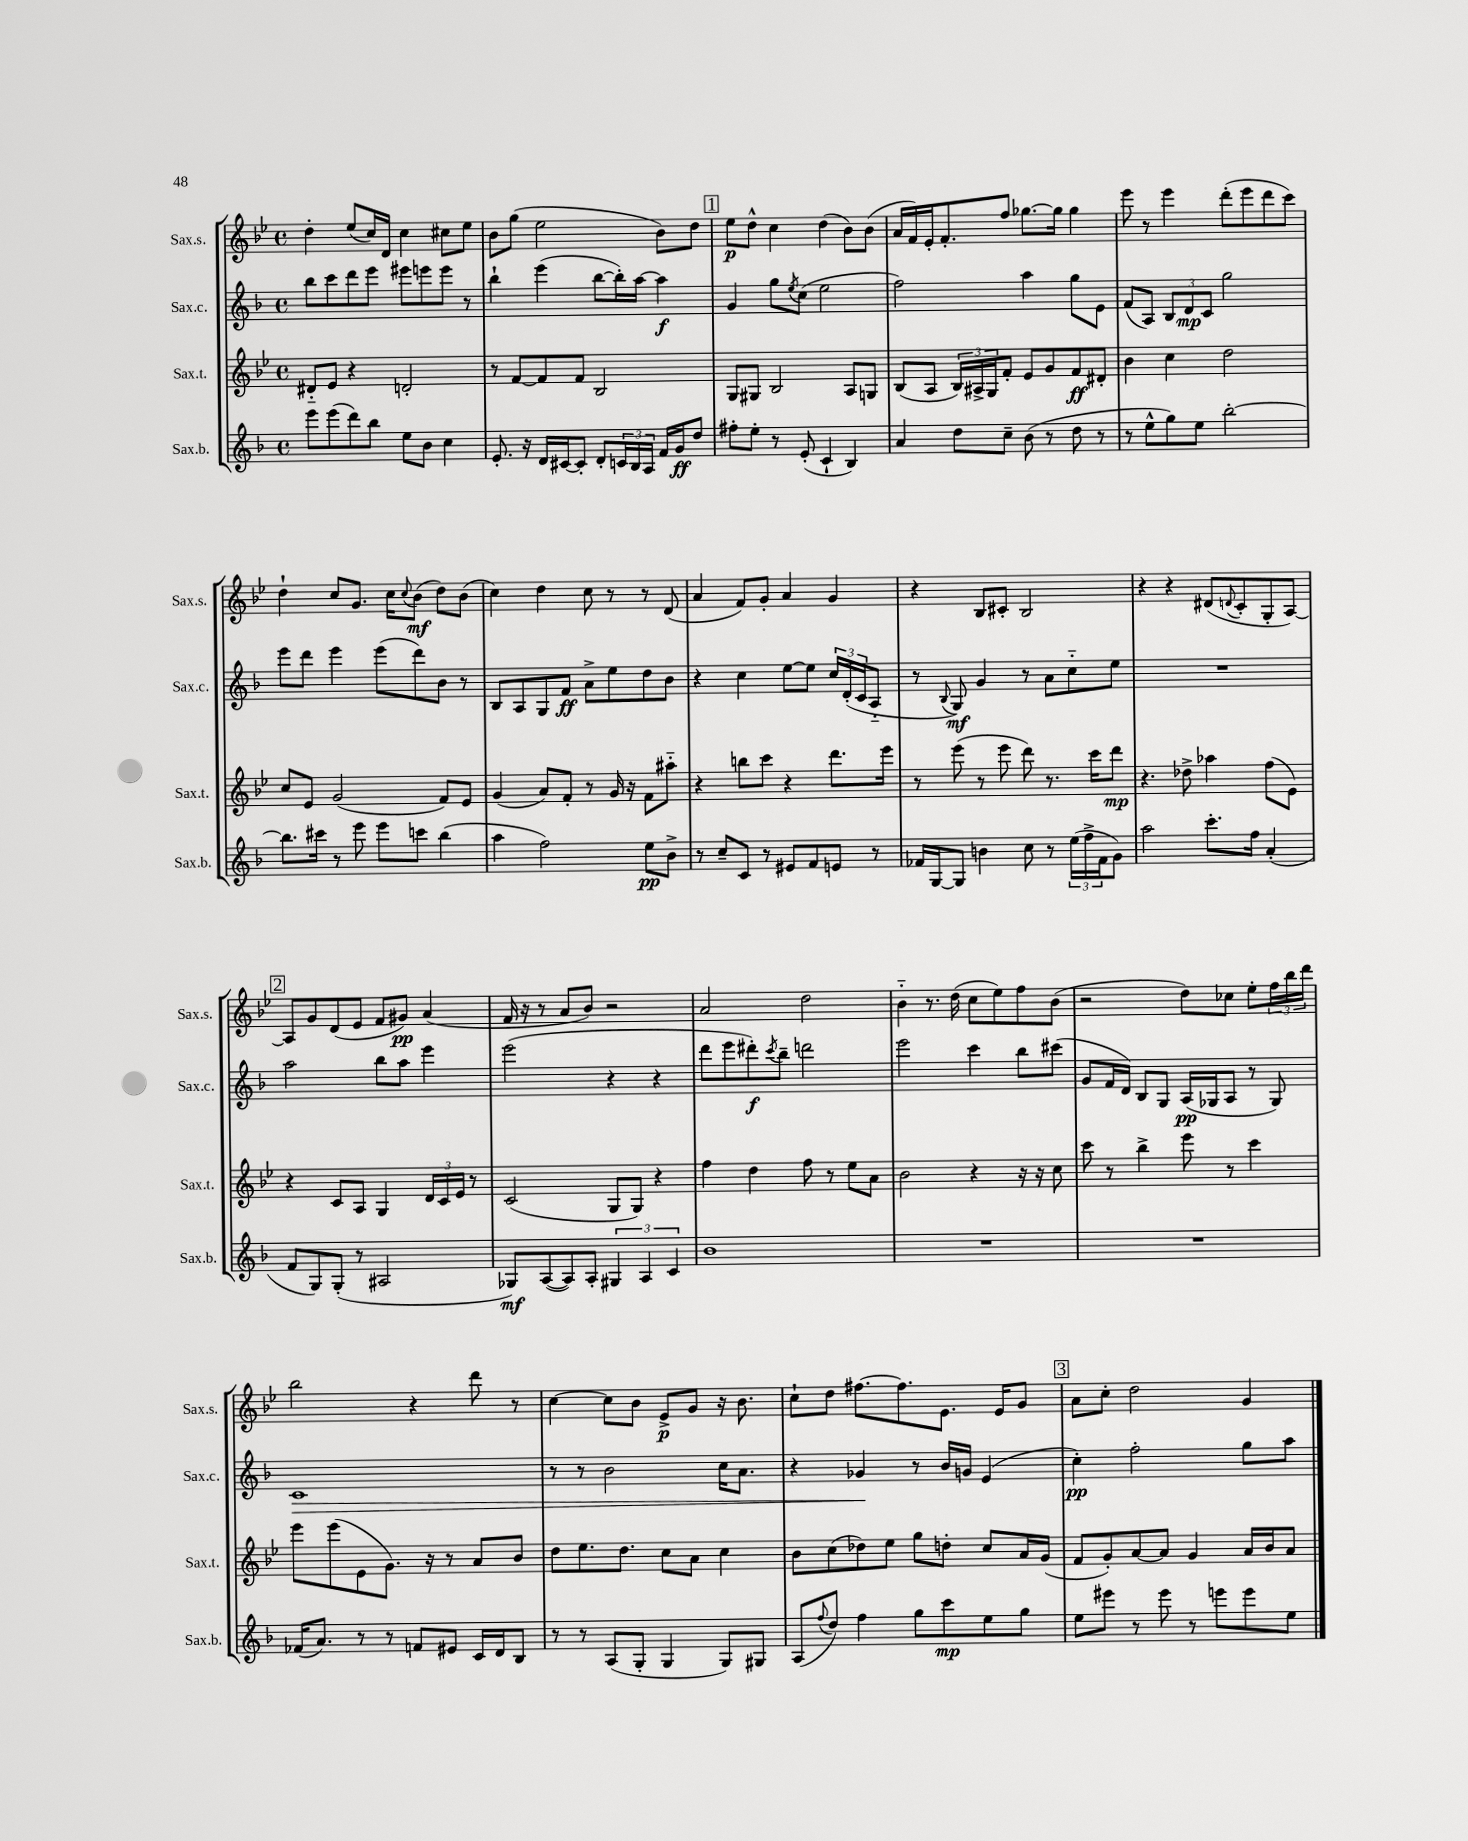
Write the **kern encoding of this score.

**kern	**kern	**kern	**kern
*staff4	*staff3	*staff2	*staff1
*clefG2	*clefG2	*clefG2	*clefG2
*k[b-]	*k[b-e-]	*k[b-]	*k[b-e-]
*M4/4	*M4/4	*M4/4	*M4/4
*met(c)	*met(c)	*met(c)	*met(c)
8eee\L	8d#'~/L	8bb-\L	4dd'\
(8eee\	8e-/J	8ccc\	.
8ddd\)	4r	8ddd\	(8ee-/L
8bb-\J	.	8eee\J	16cc/L)
.	.	.	16d/JJ
8ee\L	2d'/	8eee#\L	4cc\
8b-\J	.	8eee\	.
4cc\	.	8eee\J	8cc#\L
.	.	8r	8ee-\J
=	=	=	=
8.e'/	8r	4bb-`\	8b-\L
.	[8f/L	.	(8gg\J
16r	.	.	.
16d/LL	8f/]	(4eee\	2ee-\
[16c#/J	.	.	.
8c#'/]J	8f/J	.	.
8d'/L	2B-/	[8bb-\L	.
24c/L	.	16bb-'\]L)	.
24B-/	.	.	.
.	.	[16aa\JJ	.
24A/JJ	.	.	.
16f/LL	.	4aa\]	8b-\L)
16g/J	.	.	.
8dd/J	.	.	8dd\J
=	=	=	=
8ff#'\L	8G/L	4g/	8ee-\L
8ee'\J	8G#/J	.	8dd^^\J
8r	2B-/	8gg\L	4cc\
.	.	8qee/	.
(8e'/	.	(8cc\J	.
4c`/	.	2ee\	(4dd\
4B-/)	8A/L	.	8b-\L)
.	8G/J	.	(8b-\J
=	=	=	=
4a/	(8B-/L	2ff\)	16a/LL
.	.	.	16f/)
.	8A/J	.	16e-'/J
.	.	.	8.f'/
8dd\L	24B-/LL)	.	.
.	24A#^/	.	.
.	24G/J	.	.
8cc~\J	8f'/J	.	8ff/J
(8b-\	8e-/L	4aa\	[8.gg-\L
8r	8g/	.	.
.	.	.	16gg-\]Jk
8dd\	8f/	8gg\L	4gg-\
8r	8d#'/J	8e\J	.
=	=	=	=
8r	4b-\	(8f/L	8eee-\
8ee^^\L	.	8A/J)	8r
8gg\)	4cc\	12B-/L	4eee-\
.	.	12d/	.
8ee\J	.	.	.
.	.	12c/J	.
[2bb-'\	2dd\	2gg\	(8ddd'\L
.	.	.	8eee-\
.	.	.	8ddd\
.	.	.	8ccc\J)
=	=	=	=
8.bb-\]L	8cc/L	8eee\L	4dd`\
.	8e-/J	8ddd\J	.
16ccc#\Jk	.	.	.
8r	(2g/	4eee\	8cc/L
8eee\	.	.	8.g/J
8eee\L	.	(8eee\L	.
.	.	.	16cc\LK
.	.	.	8qqcc/
8ccc\J	.	8ddd\)	(8b-\J
(4bb-\	8f/L)	8b-\J	8dd\L)
.	8e-/J	8r	(8b-\J
=	=	=	=
4aa\	(4g/	8B-/L	4cc\)
.	.	8A/	.
2ff\)	8a/L)	8G/	4dd\
.	8f'/J	8f/J	.
.	8r	8a^\L	8cc\
.	16g/	8ee\	8r
.	16r	.	.
8ee\L	8f\L	8dd\	8r
8b-^\J	8aa#'~\J	8b-\J	(8d/
=	=	=	=
8r	4r	4r	4a/
8cc~/L	.	.	.
8c/J	8bb\L	4cc\	8f/L)
8r	8ccc\J	.	8g'/J
8e#/L	4r	[8ee\L	4a/
8f/	.	8ee\]J	.
8e/J	8.ddd\L	24cc/LL	4g/
.	.	(24d'/	.
.	.	24c/J	.
8r	.	8A'~/J	.
.	16eee-\Jk	.	.
=	=	=	=
16f-/LL	8r	8r	4r
[16G/J	.	.	.
.	.	8qqB-/	.
8G/]J	(8eee-\	8G/)	.
4b\	8r	4g/	8B-/L
.	8eee-\	.	8c#'/J
8cc\	8ddd\)	8r	2B-/
8r	8.r	8a\L	.
(24ee\LL	.	8cc'~\	.
24ff^\	.	.	.
.	16ccc\LK	.	.
24f-\J	.	.	.
8g\J)	8ddd\J	8ee\J	.
=	=	=	=
2aa\	4.r	1r	4r
.	.	.	4r
.	8dd-^\	.	.
8.ccc'\L	4aa-\	.	(8d#/L
.	.	.	8qqd/
.	.	.	8c'/
16ff\Jk	.	.	.
(4a'/	(8ff\L	.	8G'/
.	8e-\J)	.	[8A/J)
=	=	=	=
8f/L	4r	2aa\	8A/]L
8G/)	.	.	8g/
(8G'/J	8c/L	.	(8d/
8r	8A/J	.	8e-/J
2A#/	4G/	8bb-\L	8f/L
.	.	8aa\J	8g#/J)
.	24d/LL	4eee\	(4a/
.	24c/	.	.
.	24e-/JJ	.	.
.	8r	.	.
=	=	=	=
8G-/L)	(2c/	(2eee\	16f/
.	.	.	16r
([8A/	.	.	8r
8A/])	.	.	8a/L
8A'/J	.	.	8b-/J)
6G#/	8G/L	4r	2r
.	8G/J)	.	.
6A/	.	.	.
.	4r	4r	.
6c/	.	.	.
=	=	=	=
1b-	4ff\	8ddd\L	2a/
.	.	8eee\	.
.	4dd\	8ddd#'\)	.
.	.	8qccc/	.
.	.	8bb-~\J	.
.	8ff\	2ddd\	2dd\
.	8r	.	.
.	8ee-\L	.	.
.	8a\J	.	.
=	=	=	=
1r	2b-\	2eee\	4b-'~\
.	.	.	8.r
.	.	.	(16dd\
.	4r	4ccc\	8cc\L
.	.	.	8ee-\)
.	16r	8bb-\L	8ff\
.	16r	.	.
.	8cc\	(8ccc#\J	(8b-\J
=	=	=	=
1r	8ccc\	8g/L	2r
.	8r	16f/L	.
.	.	16d/JJ)	.
.	4bb-^\	8B-/L	.
.	.	8G/J	.
.	8eee-\	(16A/LL	8dd\L)
.	.	16G-/J	.
.	8r	8A/J	8cc-\J
.	4ccc\	8r	8ee-'\L
.	.	8G-/)	24ff\L
.	.	.	24bb-\
.	.	.	24ddd\JJ
=	=	=	=
(16f-/LK	8eee-\L	1c	2bb-\
8.a/J)	.	.	.
.	(8eee-\	.	.
8r	8e-\	.	.
8r	8.g\J)	.	.
8f/L	.	.	4r
.	16r	.	.
8e#/J	8r	.	.
16c/LL	8a/L	.	8ddd\
16d/J	.	.	.
8B-/J	8b-/J	.	8r
=	=	=	=
8r	8dd\L	8r	[4cc\
8r	8.ee-\	8r	.
(8A/L	.	2b-\	8cc\]L
.	8.dd\J	.	.
8G'/J	.	.	8b-\J
4G/	8cc\L	.	8e-^/L
.	8a\J	.	8g/J
8G/L)	4cc\	16cc\LK	16r
.	.	8.a\J	8.b-\
8G#/J	.	.	.
=	=	=	=
(8A/L	8b-\L	4r	8cc`\L
8qqff/	.	.	.
8dd/J)	(8cc\	.	8dd\J
4ff\	8dd-\)	4g-/	[8.ff#\L
.	8ee-\J	.	.
.	.	.	8.ff#\]
8gg\L	8gg\L	8r	.
8ccc\	8dd'\J	16b-/LL	8.e-\J
.	.	16g/JJ	.
8ee\	8cc/L	(4e/	.
.	.	.	16e-/LK
8gg\J	16a/L	.	8g/J
.	(16g/JJ	.	.
=	=	=	=
8ee\L	8f/L	4cc'\)	8a\L
8eee#\J	8g'/)	.	8cc'\J
8r	[8a/	2ff'\	2dd\
8eee#\	8a/]J	.	.
8r	4g/	.	.
8eee\L	.	.	.
8eee\	16a/LL	8gg\L	4g/
.	16b-/J	.	.
8ee\J	8a/J	8aa\J	.
==	==	==	==
*-	*-	*-	*-
